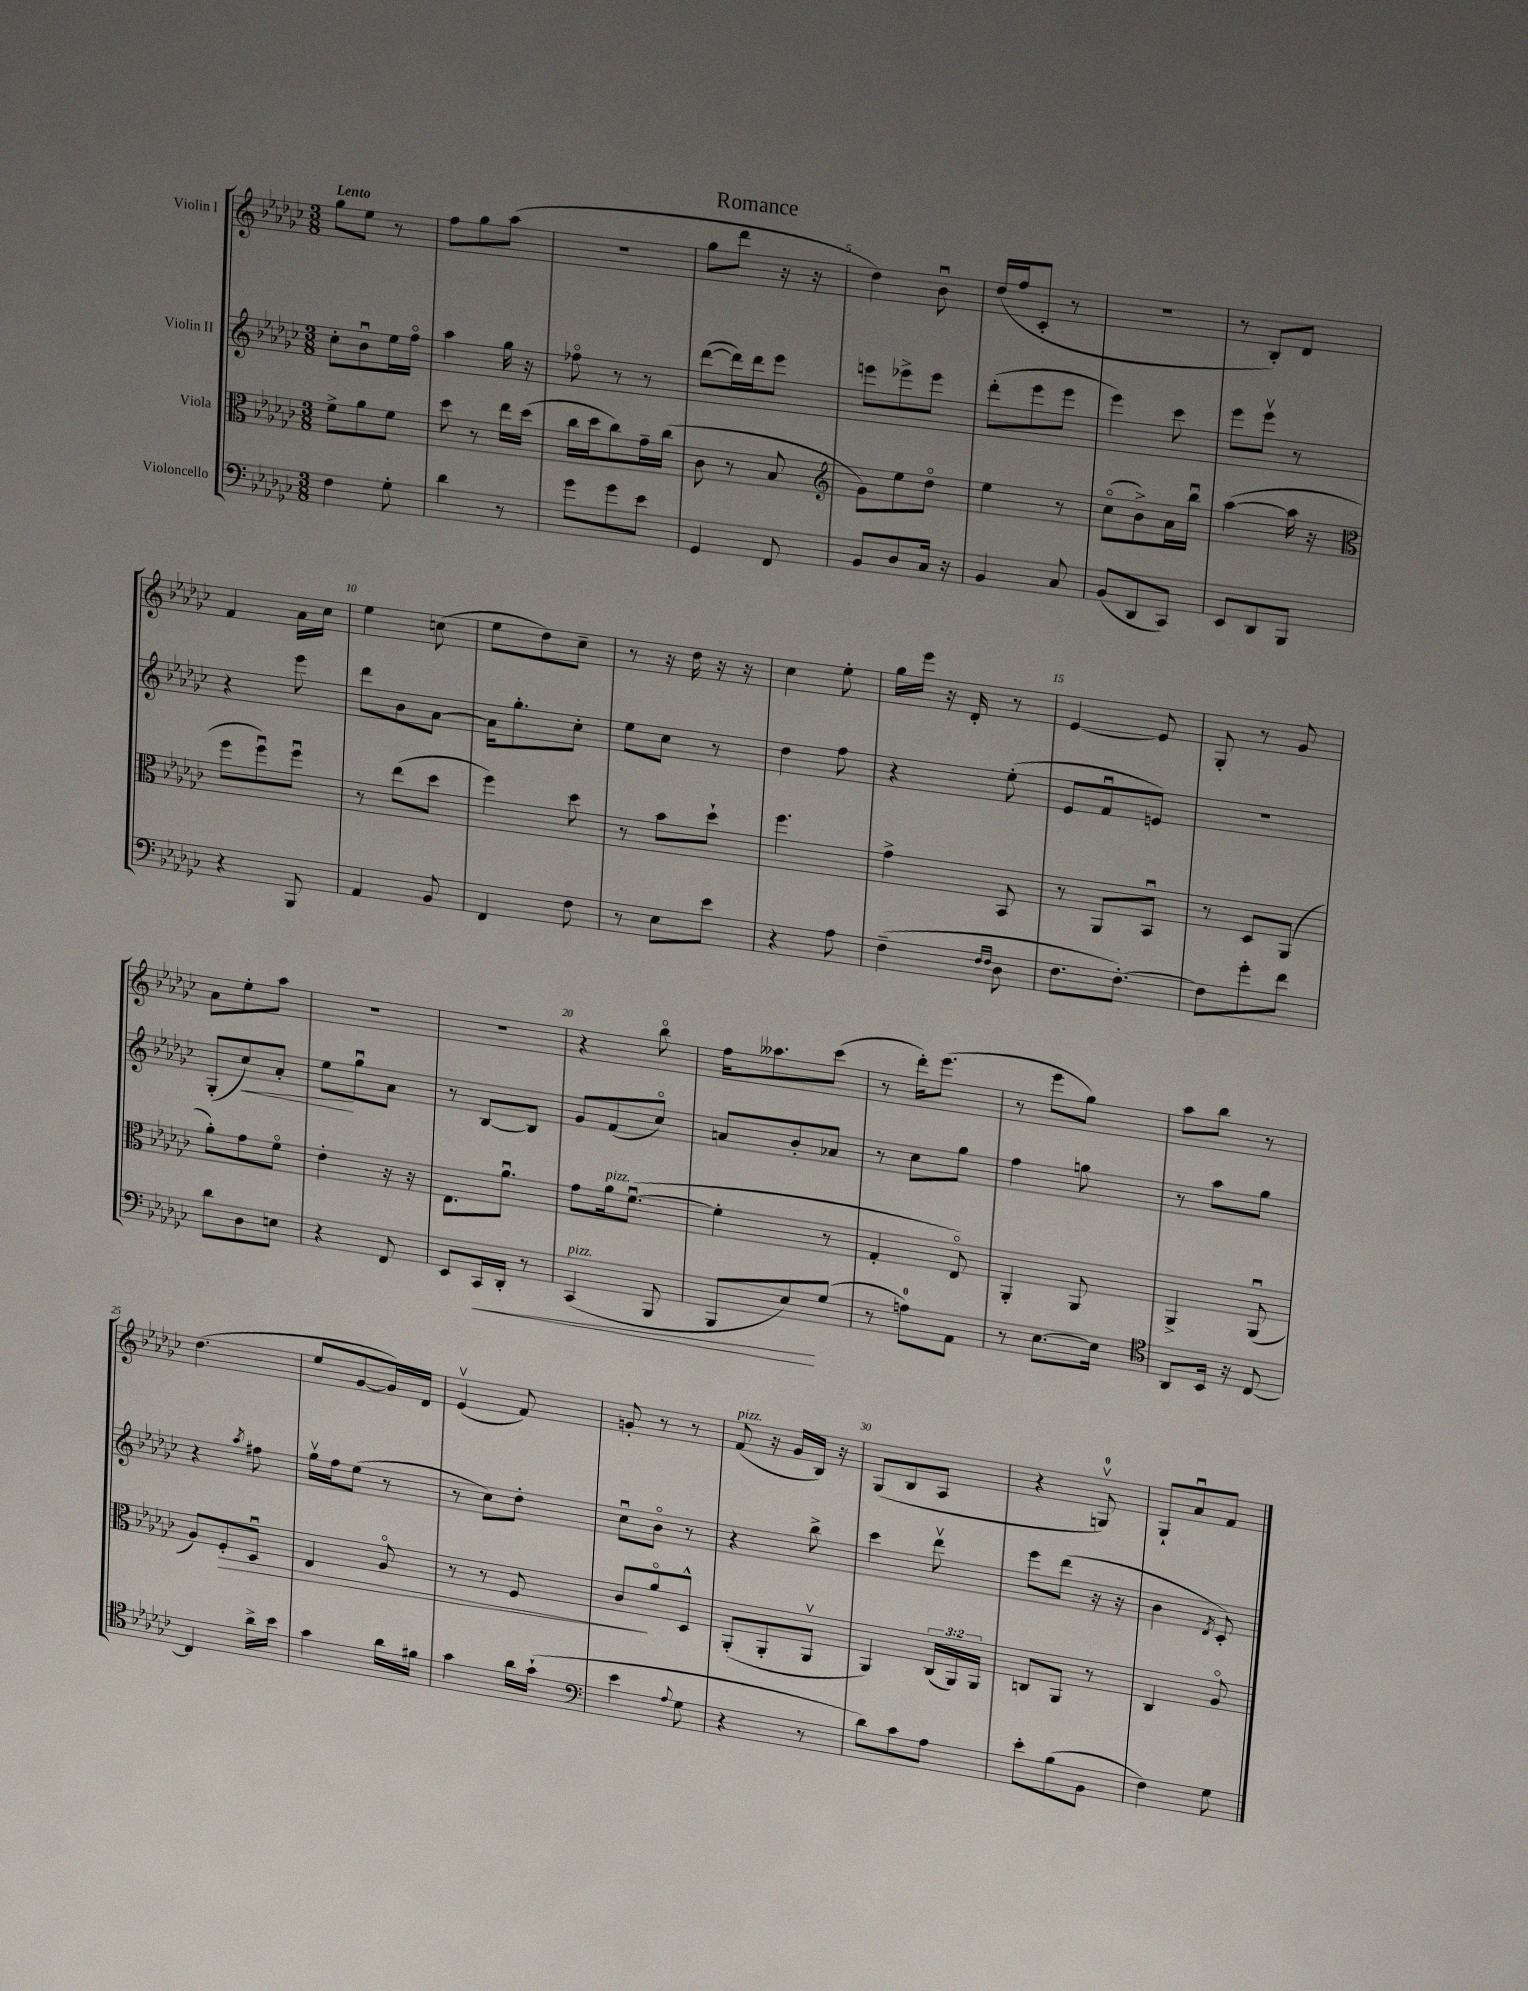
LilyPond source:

\header { title = "Romance" }
<<
\new StaffGroup <<
\new Staff = "s0" \with { instrumentName = "Violin I" } {
    \clef treble \key ges \major \numericTimeSignature \time 3/8 \tempo "Lento"
    \autoBeamOff ges''8[ ees''8] r8 |
    f''8[ ges''8 aes''8]( |
    R4. |
    ges''8[ des'''8] r16 r16 |
    des''4) bes'8\downbow |
    des''16[( f''16 ces'8]-. r8 |
    R4. |
    r8 bes8[-.) des'8] |
    f'4 aes'16[ ces''16] |
    ees''4 c''8( |
    ees''8[ des''8) ces''8]-- |
    r8 r16 des''16 r16 r16 |
    ces''4 ees''8-. |
    ges''16[ ees'''16] r16 des'16-. r8 |
    ees'4~ ees'8 |
    ges8-. r8 ges'8 |
    aes'8[ ees''8-. aes''8] |
    r4. |
    r4. |
    r4 bes''8\flageolet |
    f''16[ aeses''8. ces'''8]( |
    r8 des'''16[-.) ees'''8.]( |
    r8 ees'''8[ ges''8]) |
    aes''8[ bes''8] r8 |
    des''4.( |
    ees''8[ ges'8~ ges'16) des'16] |
    ees'4\upbow( f'8) |
    g'8-. r8 r8 |
    f'8^\markup { \italic "pizz." }( r16 ges'16[ bes16]) r16 |
    ges8[( bes8 aes8] |
    r4 g8-0\upbow) |
    ges8[-! aes'8\downbow f'8] \bar "|." |
}
\new Staff = "s1" \with { instrumentName = "Violin II" } {
    \clef treble \key ges \major \numericTimeSignature \time 3/8
    \autoBeamOff ces''8[-. bes'8\downbow ees''16 f''16]\flageolet |
    aes''4 ges''16 r16 |
    fes''8\flageolet r8 r8 |
    des'''8[~( des'''16) des'''16 ees'''8] |
    e'''8[ ees'''8-> ees'''8] |
    des'''8[-.( ees'''8 ees'''8] |
    ees'''4) ces'''8 |
    ees'''8[ ees'''8]\upbow r8 |
    r4 ees'''8 |
    des'''8[ bes'8 aes'8]~ |
    aes'16[ ges''8.-. ces''8]-. |
    ees''8[ ces''8] r8 |
    des''4 f''8 |
    r4 ees''8-.( |
    ees'8[ f'8\downbow e'8]) |
    R4. |
    ges8[-.( ces''8\<) aes'8]-. |
    ees''8[\! ges''8\downbow aes'8] |
    r8 bes8[~ bes8] |
    ges'8[ f'8( ces''8]\flageolet) |
    a'8[ bes'8-. aes'8] |
    r8 ces''8[ ges''8] |
    f''4 g''8 |
    r8 aes''8[ ges''8] |
    r4 \acciaccatura { aes''8 } fis''8 |
    ges''16[\upbow f''16 ees''8]( r8 |
    r8 ces''8[) des''8]-. |
    ces''8[\downbow bes'8]\flageolet r8 |
    r4 bes''8-> |
    ces'''4 des'''8\upbow |
    ees'''8[ des'''8]( r16 r16 |
    bes'4 \acciaccatura { des'8 } ces'8-.) \bar "|." |
}
\new Staff = "s2" \with { instrumentName = "Viola" } {
    \clef alto \key ges \major \numericTimeSignature \time 3/8 \override Staff.TupletNumber.text = #tuplet-number::calc-fraction-text
    \autoBeamOff f'8[-> aes'8 f'8] |
    des''8 r8 ees''16[ des''16]( |
    ces''16[ des''16 ces''8) ges'16-- ces''16]( |
    ces'8 r8 bes8 |
    \clef treble ges'8[) ees''8 des''8]\flageolet |
    ees''4 r8 |
    ces''8[\flageolet( bes'8->) aes'16 bes''16]\downbow |
    aes''4~( aes''16 r16 |
    \clef alto f''8[ f''8\downbow) f''8]\downbow |
    r8 ees''8[( des''8] |
    f''4) des''8 |
    r8 bes'8[ des''8]-! |
    f''4. |
    ges'4-> bes,8 |
    r8 aes,8[ bes,8]\downbow |
    r8 des8[ aes,8]( |
    aes'8[-.) ges'8 f'8]\flageolet |
    ees'4-. r16 r16 |
    ees8.[ aes'8.]\downbow |
    ges'8[ aes'16^\markup { \italic "pizz." } f'8.]~\downbow( |
    f'4-. r8 |
    ges4-. ees8\flageolet) |
    aes,4-. aes,8 |
    aes,4-> aes,8\downbow( |
    aes8[) f8-.\> des8]\downbow |
    ees4 aes8\flageolet |
    r8 r8 f8 |
    ces'8[\! aes'8\flageolet des8]-^ |
    aes,8[-.( aes,8-. aes,8]\upbow |
    aes,4) \tuplet 3/2 { ces16[( aes,16) aes,16] } |
    c8[ aes,8] r8 |
    ces4 aes8\flageolet \bar "|." |
}
\new Staff = "s3" \with { instrumentName = "Violoncello" } {
    \clef bass \key ges \major \numericTimeSignature \time 3/8
    \autoBeamOff f4 ges8-. |
    des'4 r8 |
    ges'8[ ges'8 ees'8] |
    ges,4 f,8 |
    bes,8[ des8 ces16] r16 |
    bes,4 ces8 |
    bes,8[( des,8 ces,8]) |
    ees,8[ des,8 bes,,8] |
    r4 bes,,8 |
    aes,4 bes,8 |
    f,4 f8 |
    r8 ees8[ ees'8] |
    r4 aes8 |
    f4--( \grace { f16[ f16] } des8 |
    f8.[ f8.]~-.) |
    f8[ ges'8-. f'8] |
    des'8[ des8 e8] |
    r4 f,8 |
    ees,8[ ces,16\< des,16]-. r8 |
    ces,4^\markup { \italic "pizz." }( bes,,8 |
    bes,,8[ ees8\!) ges8]( |
    r8 a8[-0) aes,8] |
    r8 ees8.[~ ees16] |
    \clef tenor aes,8[ bes,16] r16 ces8~ |
    ces4 aes'16[-> bes'16] |
    ges'4 aes'16[ fis'16] |
    ges'4 aes'16[ ges'16]-!( |
    \clef bass ees'4 \appoggiatura { aes8 } ges8 |
    r4 r8 |
    des'8[) ces'8 aes8] |
    ees'8[-. bes8( bes,8] |
    f4) ges8 \bar "|." |
}
>>
>>
\layout { \context { \Score \override BarNumber.break-visibility = ##(#f #t #t) barNumberVisibility = #(every-nth-bar-number-visible 5) } }
